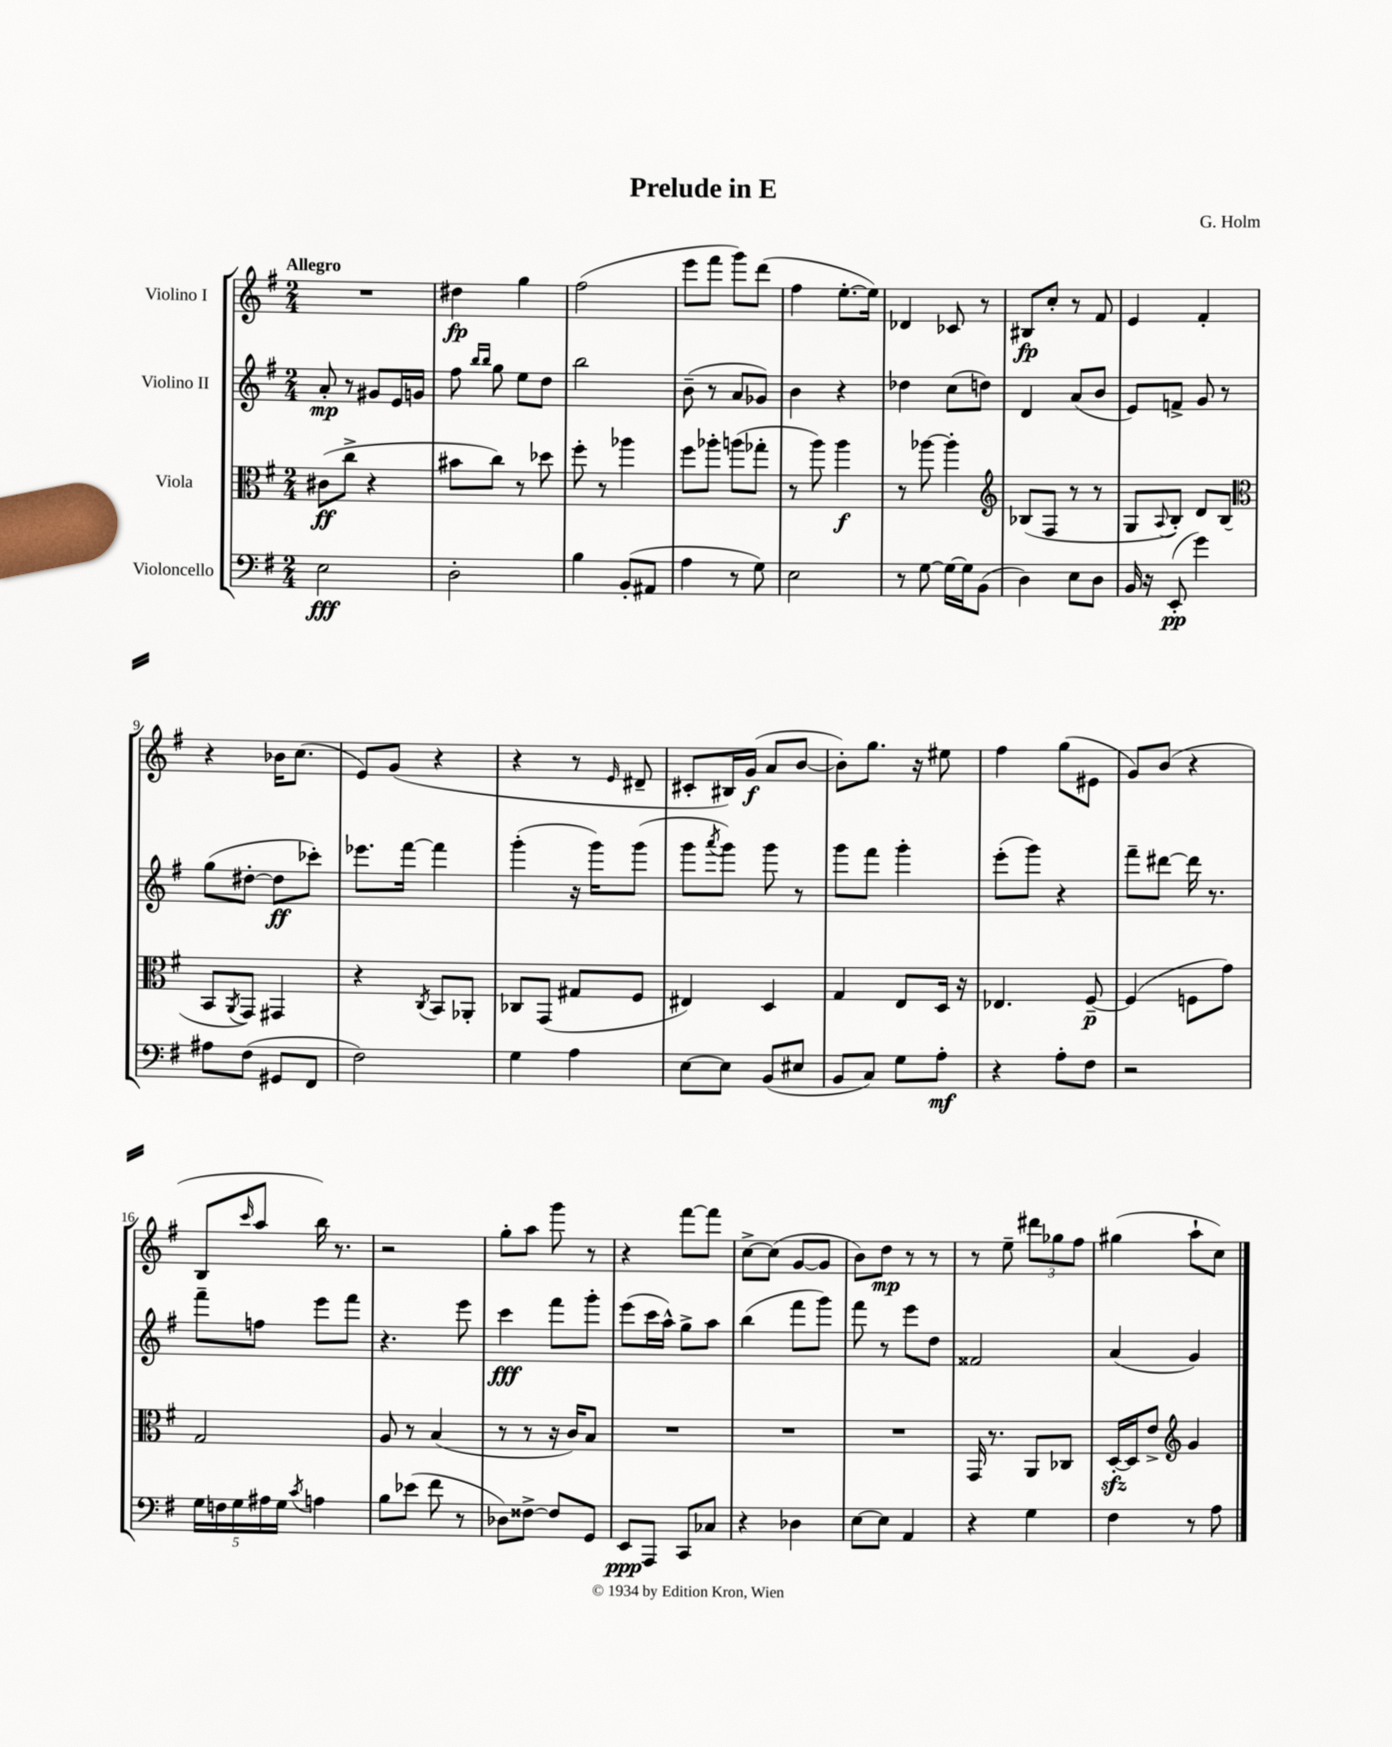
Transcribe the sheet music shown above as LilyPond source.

\header { title = "Prelude in E" composer = "G. Holm" }
<<
\new StaffGroup <<
\new Staff = "s0" \with { instrumentName = "Violino I" } {
    \clef treble \key g \major \numericTimeSignature \time 2/4 \tempo "Allegro"
    R2 |
    dis''4\fp g''4 |
    fis''2( |
    e'''8 fis'''8 g'''8) d'''8( |
    fis''4 e''8.~-. e''16) |
    des'4 ces'8 r8 |
    bis8\fp c''8-. r8 fis'8 |
    e'4 fis'4-. |
    r4 bes'16 c''8.( |
    e'8) g'8( r4 |
    r4 r8 \grace { e'16 } dis'8-- |
    cis'8-. bis16) g'16\f( a'8 b'8~ |
    b'8-.) g''8. r16 eis''8 |
    fis''4 g''8( eis'8 |
    g'8) b'8( r4 |
    b8 \grace { c'''16 } a''8 b''16) r8. |
    r2 |
    g''8-. a''8 g'''8 r8 |
    r4 fis'''8~ fis'''8 |
    c''8~-> c''8( g'8~ g'8 |
    b'8) d''8\mp r8 r8 |
    r8 e''8-- \tuplet 3/2 { dis'''8 ges''8 fis''8 } |
    gis''4( a''8-! c''8) \bar "|." |
}
\new Staff = "s1" \with { instrumentName = "Violino II" } {
    \clef treble \key g \major \numericTimeSignature \time 2/4
    a'8-.\mp r8 gis'8 e'16 g'16 |
    fis''8 \grace { b''16 b''16 } g''8 e''8 d''8 |
    b''2 |
    b'8--( r8 a'8 ges'8) |
    b'4 r4 |
    des''4 c''8( d''8) |
    d'4 a'8( b'8 |
    e'8) f'8-> g'8 r8 |
    g''8( dis''8~-. dis''8\ff ces'''8-.) |
    ees'''8. fis'''16~ fis'''4 |
    g'''4-.( r16 g'''16) g'''8( |
    g'''8 \acciaccatura { a'''8 } g'''8) g'''8 r8 |
    g'''8 fis'''8 g'''4-. |
    e'''8-.( g'''8) r4 |
    fis'''8-- dis'''8~ dis'''16 r8. |
    fis'''8-- f''8 e'''8 fis'''8 |
    r4. e'''8 |
    c'''4\fff fis'''8 g'''8-. |
    e'''8( c'''16 a''16-^) g''8-> a''8 |
    b''4( fis'''8 g'''8) |
    fis'''8 r8 e'''8 d''8 |
    fisis'2 |
    a'4( g'4) \bar "|." |
}
\new Staff = "s2" \with { instrumentName = "Viola" } {
    \clef alto \key g \major \numericTimeSignature \time 2/4
    cis'8\ff( c''8-> r4 |
    bis'8 c''8) r8 des''8 |
    fis''8-. r8 aes''4 |
    fis''8 aes''8-. a''8( ges''8-. |
    r8 a''8) a''4\f |
    r8 aes''8~ aes''4-. |
    \clef treble bes8( fis8 r8 r8 |
    g8 \appoggiatura { a8 } b8-.) d'8 b8( |
    \clef alto b,8 \acciaccatura { a,8 } g,8) gis,4 |
    r4 \acciaccatura { c8 } b,8 aes,8-. |
    ces8 g,8( gis8 fis8 |
    eis4) d4 |
    g4 e8 d16 r16 |
    ees4. fis8~--\p |
    fis4( f8 g'8) |
    g2 |
    a8 r8 b4( |
    r8 r8 r16 c'16) b8 |
    R2 |
    R2 |
    R2 |
    g,16 r8. a,8 ces8 |
    d16~-.\sfz d16 e'8-> \clef treble g'4 \bar "|." |
}
\new Staff = "s3" \with { instrumentName = "Violoncello" } {
    \clef bass \key g \major \numericTimeSignature \time 2/4
    e2\fff |
    d2-. |
    b4 b,8-.( ais,8 |
    a4 r8 g8) |
    e2 |
    r8 g8~ g16~ g16 b,8( |
    d4) e8 d8 |
    b,16 r16 e,8-.\pp( g'4) |
    ais8 fis8( gis,8 fis,8 |
    fis2) |
    g4 a4 |
    e8~ e8 b,8( eis8 |
    b,8 c8) g8 a8-.\mf |
    r4 a8-. fis8 |
    r2 |
    \tuplet 5/4 { g16 f16 g16 ais16 g16 } \acciaccatura { c'8 } a4 |
    b8 ees'8( fis'8 r8 |
    des8) fisis8~-> fisis8 g,8 |
    e,8\ppp a,,8 c,8 ces8 |
    r4 des4 |
    e8~ e8 a,4 |
    r4 g4 |
    fis4 r8 a8 \bar "|." |
}
>>
>>
